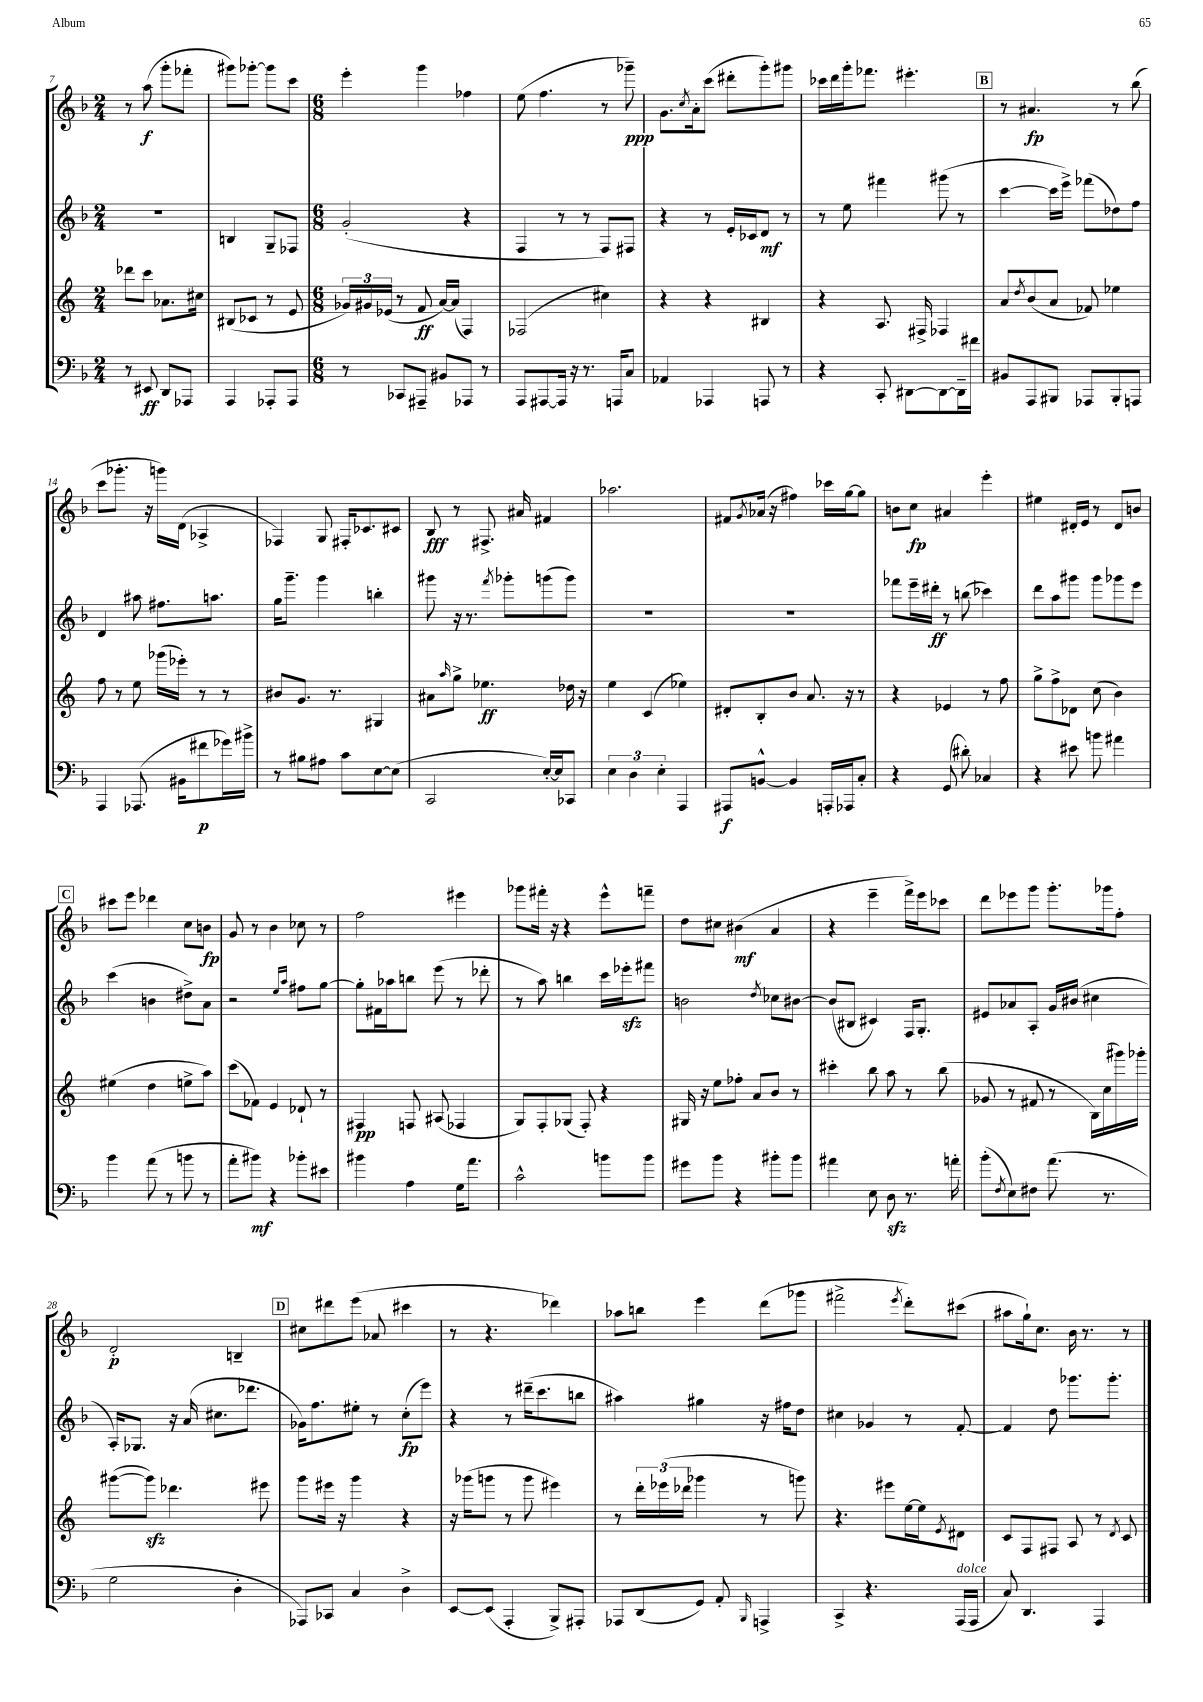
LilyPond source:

<<
\new StaffGroup <<
\new Staff = "s0" {
    \clef treble \key f \major \numericTimeSignature \time 2/4
    r8 a''8\f( g'''8-. fes'''8-. |
    gis'''8) ges'''8~-. ges'''8 c'''8 |
    \numericTimeSignature \time 6/8 e'''4-. g'''4 fes''4 |
    e''8( f''4. r8 ges'''8--\ppp) |
    g'8. \acciaccatura { c''8 } a'16-. c'''8( dis'''8-. g'''8-.) gis'''8 |
    ces'''16 d'''16 g'''16-. fes'''8. eis'''4.-. |
    \mark \markup { \box "B" } r8 ais'4.\fp r8 bes''8( |
    c'''8 ges'''8.-. r16 g'''16) d'16( aes4-> |
    fes4) g8 fis16-. ces'8. cis'8 |
    bes8\fff r8 fis8.-> ais'16 fis'4 |
    aes''2. |
    fis'8 \acciaccatura { g'8 } aes'16( r16 fis''4) ces'''16 g''16~ g''8 |
    b'8 c''8\fp ais'4 e'''4-. |
    eis''4 dis'16-. e'16 r8 dis'8 b'8 |
    \mark \markup { \box "C" } cis'''8 e'''8 des'''4 c''8 b'8\fp |
    g'8 r8 bes'4 ces''8 r8 |
    f''2 eis'''4 |
    ges'''8 fis'''16-. r16 r4 e'''8-^ f'''8-- |
    d''8 cis''8 bis'4\mf( a'4 |
    r4 e'''4-- f'''16->) e'''16 ces'''8 |
    d'''8 ees'''8 g'''8 g'''8.-. ges'''16 f''8-. |
    d'2-.\p b4-- |
    \mark \markup { \box "D" } cis''8 dis'''8 e'''8( aes'8 cis'''4 |
    r8 r4. des'''4) |
    aes''8 b''8 e'''4 d'''8( ges'''8 |
    fis'''2-> \acciaccatura { e'''8 } d'''8-.) cis'''8( |
    ais''8 g''16-!) c''8. bes'16 r8. r8 \bar "|." |
}
\new Staff = "s1" {
    \clef treble \key f \major \numericTimeSignature \time 2/4
    R2 |
    b4 g8-- fes8 |
    \numericTimeSignature \time 6/8 g'2-.( r4 |
    f4 r8 r8 f8) fis8 |
    r4 r8 e'16-. ces'16 d'8\mf r8 |
    r8 e''8 fis'''4 gis'''8( r8 |
    \mark \markup { \box "B" } c'''4~ c'''16 e'''16->) fes'''8( des''8) f''8 |
    d'4 ais''8 fis''8. a''8. |
    g''16 g'''8.-- g'''4 b''4-. |
    gis'''8 r16 r8. \acciaccatura { f'''8 } ges'''8-. g'''8( g'''8) |
    R2. |
    R2. |
    fes'''8 e'''16-- dis'''16-.\ff r8 b''8( ces'''4) |
    d'''8 a''8 gis'''8 gis'''8 ges'''8 e'''8 |
    \mark \markup { \box "C" } c'''4( b'4 dis''8->) a'8 |
    r2 \grace { e''16 a''16 } fis''8 g''8~ |
    g''8-. fis'16 aes''16 b''8 e'''8( r8 des'''8-. |
    r8 a''8) b''4 c'''16 ees'''16-.\sfz fis'''8 |
    b'2 \acciaccatura { d''8 } ces''8 bis'8~ |
    bis'8( bis8 cis'4) f16 g8.-. |
    eis'8 aes'8 a8-. g'16 bis'16( cis''4 |
    a16-.) ges8. r16 a'16( cis''8. des'''8. |
    \mark \markup { \box "D" } ges'16) f''8. eis''8-. r8 c''8-.\fp( e'''8) |
    r4 r8 dis'''16--( c'''8. b''8 |
    ais''4) gis''4 r16 fis''16 d''8 |
    cis''4 ges'4 r8 f'8~-. |
    f'4 d''8 ges'''8. ges'''8.-. \bar "|." |
}
\new Staff = "s2" {
    \clef treble \key c \major \numericTimeSignature \time 2/4
    des'''8 c'''8 aes'8. cis''16 |
    bis8( ces'8 r8 e'8 |
    \numericTimeSignature \time 6/8 \tuplet 3/2 { ges'16) gis'16 ees'16( } r8 f'8\ff a'16~) a'16( f4) |
    fes2( cis''4) |
    r4 r4 bis4 |
    r4 a8. fis16-> fes4 |
    \mark \markup { \box "B" } a'8 \acciaccatura { d''8 } b'8( a'8 fes'8) ees''4 |
    f''8 r8 e''8 ges'''16( ees'''16-.) r8 r8 |
    bis'8 g'8. r8. gis4 |
    ais'8 \grace { a''16 } g''8-> ees''4.\ff des''16 r16 |
    e''4 c'4( ees''4) |
    dis'8-. b8-. b'8 a'8. r16 r8 |
    r4 ees'4 r8 f''8 |
    g''8-> f''8-> des'8 c''8( b'4) |
    \mark \markup { \box "C" } eis''4( d''4 e''8-> a''8) |
    c'''8( fes'8) e'4 des'8-! r8 |
    fis4\pp f8 ais8( fes4 |
    g8) f8-. ges8( f8-.) r4 |
    gis16 r16 e''8 fes''8-. a'8 b'8 r8 |
    cis'''4-. b''8 a''8 r8 b''8( |
    ges'8 r8 fis'8 r8 b16) c''16( gis'''16) ges'''16-. |
    gis'''8~( gis'''8\sfz) des'''4. eis'''8 |
    \mark \markup { \box "D" } g'''8 eis'''16 r16 g'''4 r4 |
    r16 ges'''16( g'''8 r8 g'''8 eis'''4) |
    r8 \tuplet 3/2 { d'''16-. ees'''16( des'''16 } ges'''4 r8 g'''8) |
    r4. eis'''8 e''16~ e''16 \acciaccatura { e'8 } dis'8 |
    c'8 f8 fis8 a8 r8 \acciaccatura { d'8 } c'8 \bar "|." |
}
\new Staff = "s3" {
    \clef bass \key f \major \numericTimeSignature \time 2/4
    r8 eis,8\ff d,8 aes,,8 |
    a,,4 aes,,8-. aes,,8 |
    \numericTimeSignature \time 6/8 r8 ces,8 ais,,8-- bis,8 aes,,8 r8 |
    a,,8 ais,,8~ ais,,16 r16 r8. a,,16 c8 |
    aes,4 aes,,4 a,,8 r8 |
    r4 c,8-. dis,8~ dis,8~ dis,16-- fis'16 |
    \mark \markup { \box "B" } bis,8 a,,8 bis,,8 aes,,8 bis,,8-. a,,8 |
    a,,4 aes,,8.( bis,16 fis'8\p ges'16) bis'16-> |
    r8 bis8 ais8 c'8 e8~ e8( |
    c,2 e16~-.) e16 ces,8 |
    \tuplet 3/2 { e4 d4 e4-. } a,,4 |
    ais,,8\f b,8~-^ b,4 a,,16-. aes,,16 c8-. |
    r4 g,8( dis'8-.) ces4 |
    r4 eis'8 b'8 ais'4 |
    \mark \markup { \box "C" } bes'4 a'8( r8 b'8 r8 |
    a'8-. bis'8\mf) r4 bes'8-. eis'8 |
    bis'4 a4 g16 a'8. |
    c'2-^ b'8 b'8 |
    gis'8 bes'8 r4 bis'8-. bis'8 |
    ais'4 e8 d8\sfz r8. a'16-. |
    bes'8-.( \acciaccatura { f8 } e8) fis8 a'8.( r8. |
    g2 d4-. |
    \mark \markup { \box "D" } aes,,8) ces,8 c4 d4-> |
    e,8~ e,8( a,,4-. bes,,8->) ais,,8-. |
    aes,,8 d,8( g,8) a,8-. \grace { bes,,16 } a,,4-> |
    c,4-> r4. a,,16^\markup { \italic "dolce" }( a,,16 |
    c8) d,4. a,,4 \bar "|." |
}
>>
>>
\layout { \context { \Score currentBarNumber = #7 } }
